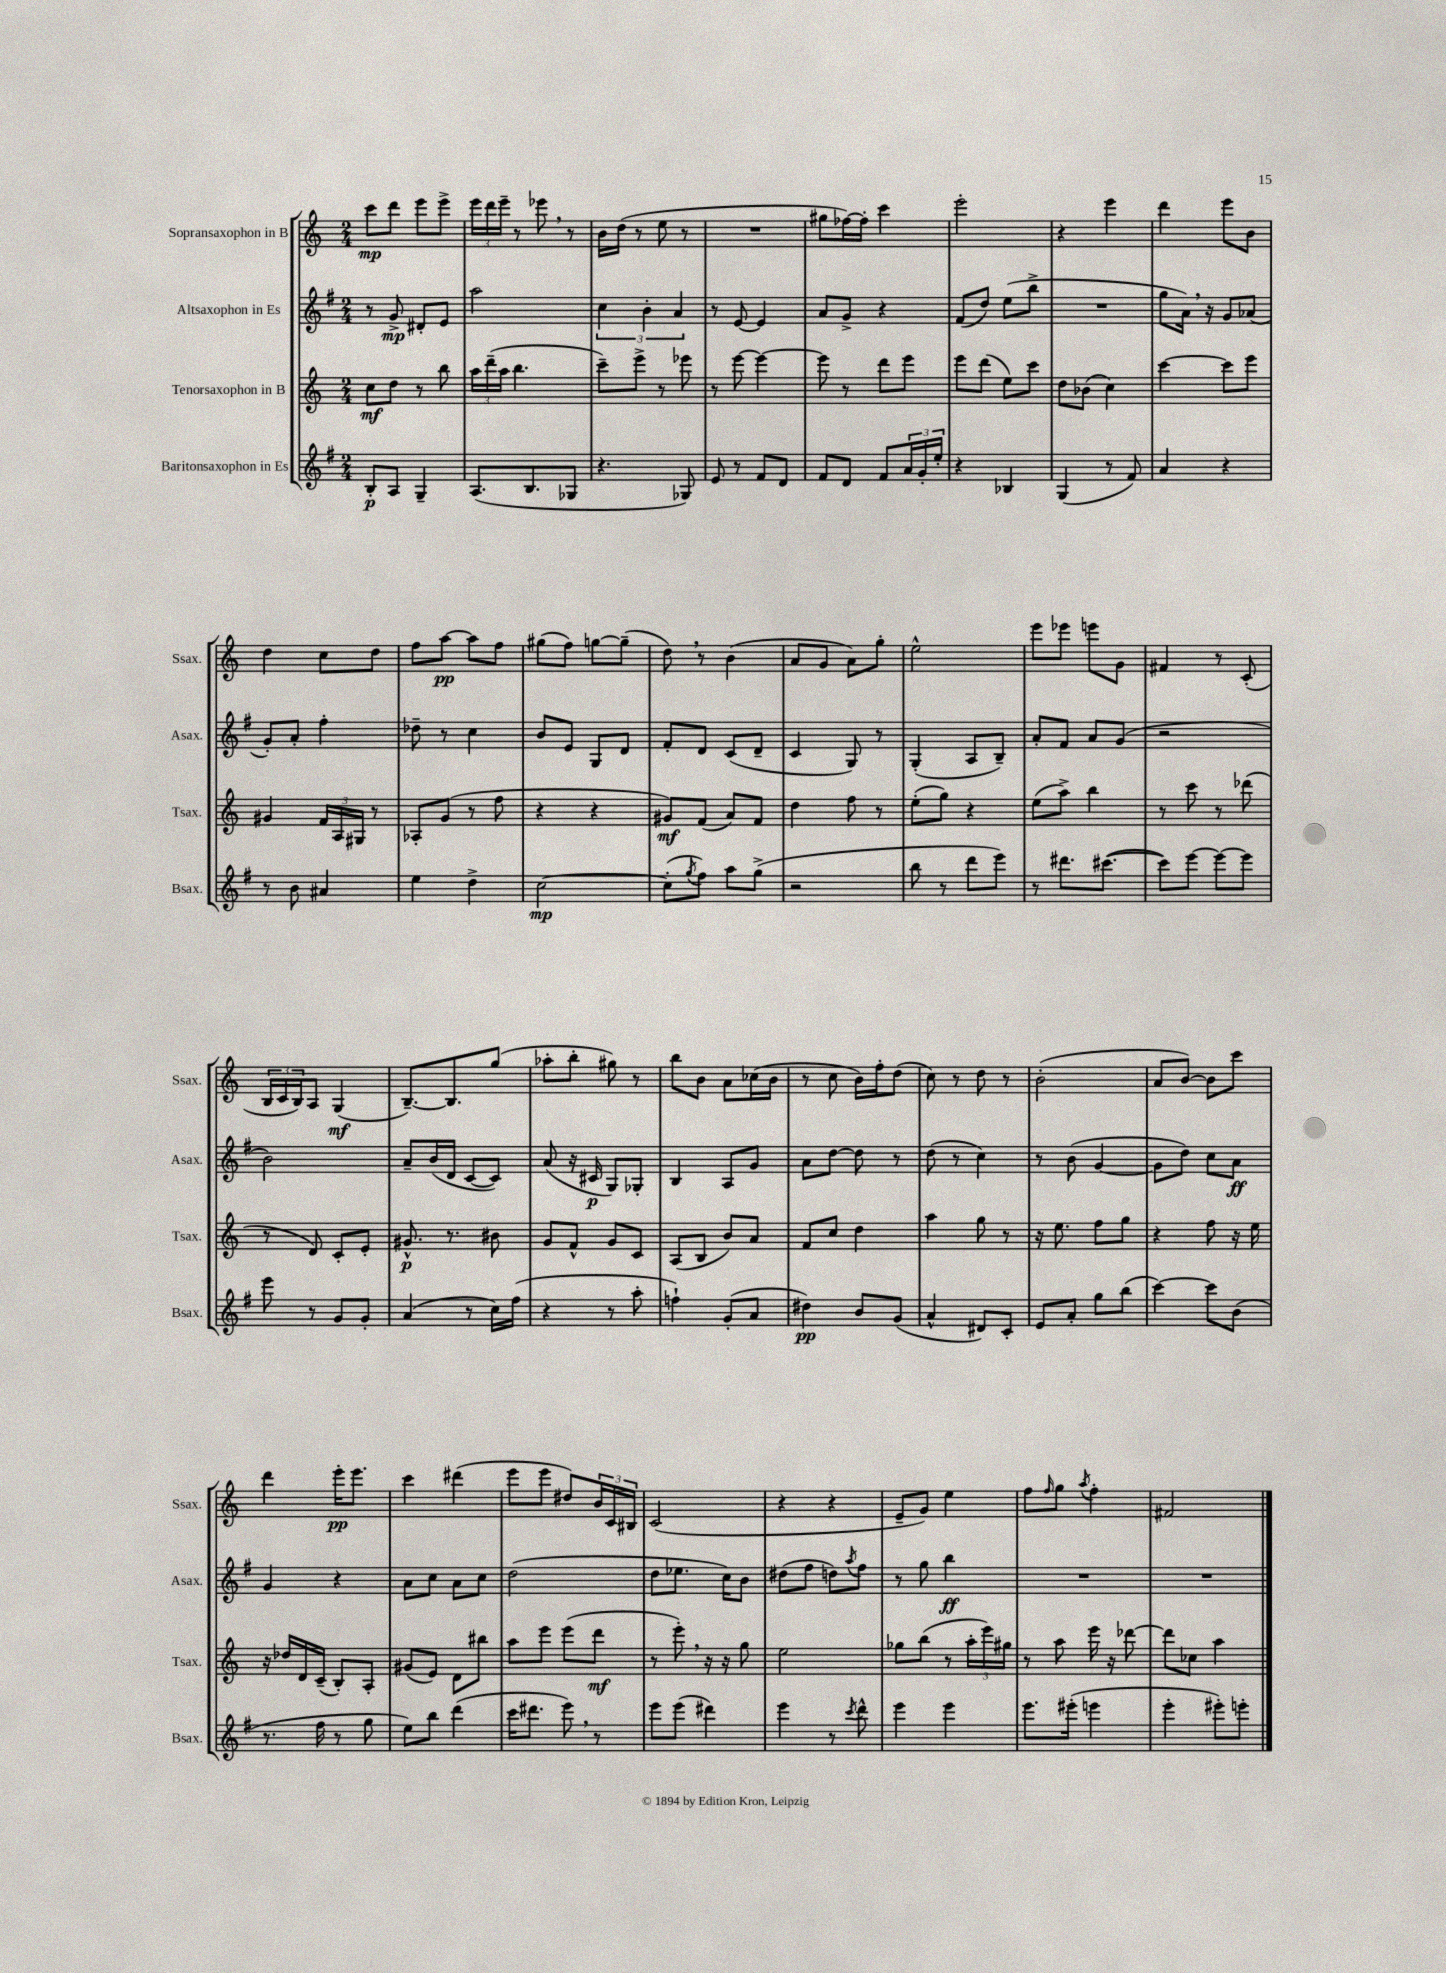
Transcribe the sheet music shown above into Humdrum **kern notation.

**kern	**kern	**kern	**kern
*staff4	*staff3	*staff2	*staff1
*clefG2	*clefG2	*clefG2	*clefG2
*k[f#]	*k[]	*k[f#]	*k[]
*M2/4	*M2/4	*M2/4	*M2/4
8B'	8cc	8r	8ccc
8A	8dd	8g^	8ddd
4G~	8r	8d#'	8eee
.	8bb	8e	8eee^
=	=	=	=
(8.A	24aa	2aa	24eee
.	(24ddd~	.	24ddd
.	24aa	.	24eee~
.	4.bb	.	8r
8.B	.	.	.
.	.	.	8eee-
8G-	.	.	8r
=	=	=	=
4.r	8ccc~)	6cc	16b
.	.	.	(16dd
.	8eee^	.	8r
.	.	6b'	.
.	8r	.	8ee
.	.	6a	.
8G-)	8eee-	.	8r
=	=	=	=
8e	8r	8r	2r
8r	[8eee	[8e	.
8f#	4eee_	4e]	.
8d	.	.	.
=	=	=	=
8f#	8eee]	8a	8gg#
8d	8r	8g^	[16ff-)
.	.	.	16ff-']
8f#	8ddd	4r	4ccc
24a	8eee	.	.
24g'	.	.	.
24ee'	.	.	.
=	=	=	=
4r	8eee	(8f#	2eee'
.	(8ddd	8dd)	.
4B-	8ee)	(8ee	.
.	8ccc	8bb^	.
=	=	=	=
(4G	8dd	2r	4r
.	(8b-	.	.
8r	4cc)	.	4eee
8f#)	.	.	.
=	=	=	=
4a	[4ccc	8gg	4ddd
.	.	16a)	.
.	.	16r	.
4r	8ccc]	8g	8eee
.	8eee	(8a-	8b
=	=	=	=
8r	4g#	8g')	4dd
8b	.	8a'	.
4a#	24f	4ff#'	8cc
.	24A	.	.
.	24G#	.	.
.	8r	.	8dd
=	=	=	=
4ee	8A-'	8dd-~	8ff
.	(8g	8r	[8aa
4dd^	8r	4cc	8aa]
.	8ff	.	8ff
=	=	=	=
[2cc	4r	8b	(8gg#
.	.	8e	8ff)
.	4r	8G	[8gg
.	.	8d	(8gg~]
=	=	=	=
(8cc']	8g#)	8f#'	8dd)
8qgg	.	.	.
8ff#)	(8f	8d	8r
8aa	8a)	(8c	(4b
(8gg^	8f	8d~	.
=	=	=	=
2r	4dd	4c	8a
.	.	.	8g
.	8ff	8G)	8a)
.	8r	8r	8gg'
=	=	=	=
8bb	(8ee'	(4G'	2ee^^
8r	8gg)	.	.
8ddd	4r	8A	.
8eee)	.	8B~)	.
=	=	=	=
8r	(8ee	8a'	8eee
8.ddd#	8aa^)	8f#	8eee-
.	4bb	8a	8eee
([8.ccc#	.	.	.
.	.	(8g	8g
=	=	=	=
8ccc#])	8r	2r	4f#
[8eee	8ccc	.	.
8eee_	8r	.	8r
8eee]	(8ddd-	.	(8c'
=	=	=	=
8eee	8r	2b)	24B
.	.	.	24c
.	.	.	24B)
8r	8d)	.	8A
8g	8c'	.	(4G
8g'	8e'	.	.
=	=	=	=
(4a	8.g#^^	8a~	[8.B~)
.	.	(16b	.
.	8.r	16d	8.B]
8r	.	[8c	.
16cc)	8b#	8c])	(8gg
(16ff#	.	.	.
=	=	=	=
4r	8g	(8a	8aa-'
.	8f^^	16r	8bb'
.	.	16c#	.
8r	8g	8G)	8gg#)
8aa'	8c	8G-'	8r
=	=	=	=
4ff`)	(8A	4B	8bb
.	8B	.	8b
(8g'	8b)	8A	8a
8a	8a	8g	(16cc-
.	.	.	16b
=	=	=	=
4dd#)	8f	8a	8r
.	8cc	[8dd	8cc
8b	4dd	8dd]	16b)
.	.	.	16ff'
(8g	.	8r	(8dd
=	=	=	=
4a^^	4aa	(8dd	8cc)
.	.	8r	8r
8d#)	8gg	4cc)	8dd
8c'	8r	.	8r
=	=	=	=
8e	16r	8r	(2b'
.	8.ee	.	.
8a'	.	(8b	.
8gg	8ff	[4g	.
(8bb	8gg	.	.
=	=	=	=
[4ccc)	4r	8g]	8a
.	.	8dd)	[8b)
8ccc]	8ff	8cc	8b]
(8b	16r	8a	8ccc
.	16ee	.	.
=	=	=	=
8.r	16r	4g	4ddd
.	16dd-	.	.
.	16d	.	.
16ff#	(16c~	.	.
8r	8B')	4r	16eee'
.	.	.	8.eee
8gg	8A'	.	.
=	=	=	=
8ee)	(8g#	8a	4ccc
8bb	8e)	8cc	.
(4ddd	8d	8a	(4ddd#
.	8bb#	8cc	.
=	=	=	=
16ccc	8aa	(2dd	8eee
8.ddd#	.	.	.
.	8eee	.	8eee
8eee)	(8eee	.	8dd#)
8r	8ddd	.	24b
.	.	.	24c
.	.	.	24B#
=	=	=	=
8eee	8r	8dd	(2c
(8eee	8eee')	8.ee-	.
4ddd#)	16r	.	.
.	16r	16cc)	.
.	8gg	8b	.
=	=	=	=
4eee	2ee	(8dd#	4r
.	.	8ff#	.
8r	.	8dd)	4r
8qccc	.	8qaa	.
8ddd^^	.	8ff#	.
=	=	=	=
4eee	8gg-	8r	8e~
.	(8bb	8gg	8g)
4eee	8r	4bb	4ee
.	24aa'	.	.
.	24eee)	.	.
.	24gg#	.	.
=	=	=	=
8.eee	8r	2r	8ff
.	.	.	16qqff
.	8aa	.	8gg
(16eee#'	.	.	.
.	.	.	8qaa
4eee	16eee	.	4ff'
.	16r	.	.
.	[8ddd-	.	.
=	=	=	=
4eee'	8ddd-]	2r	2f#
.	8cc-	.	.
8eee#')	4aa	.	.
8eee'	.	.	.
==	==	==	==
*-	*-	*-	*-
